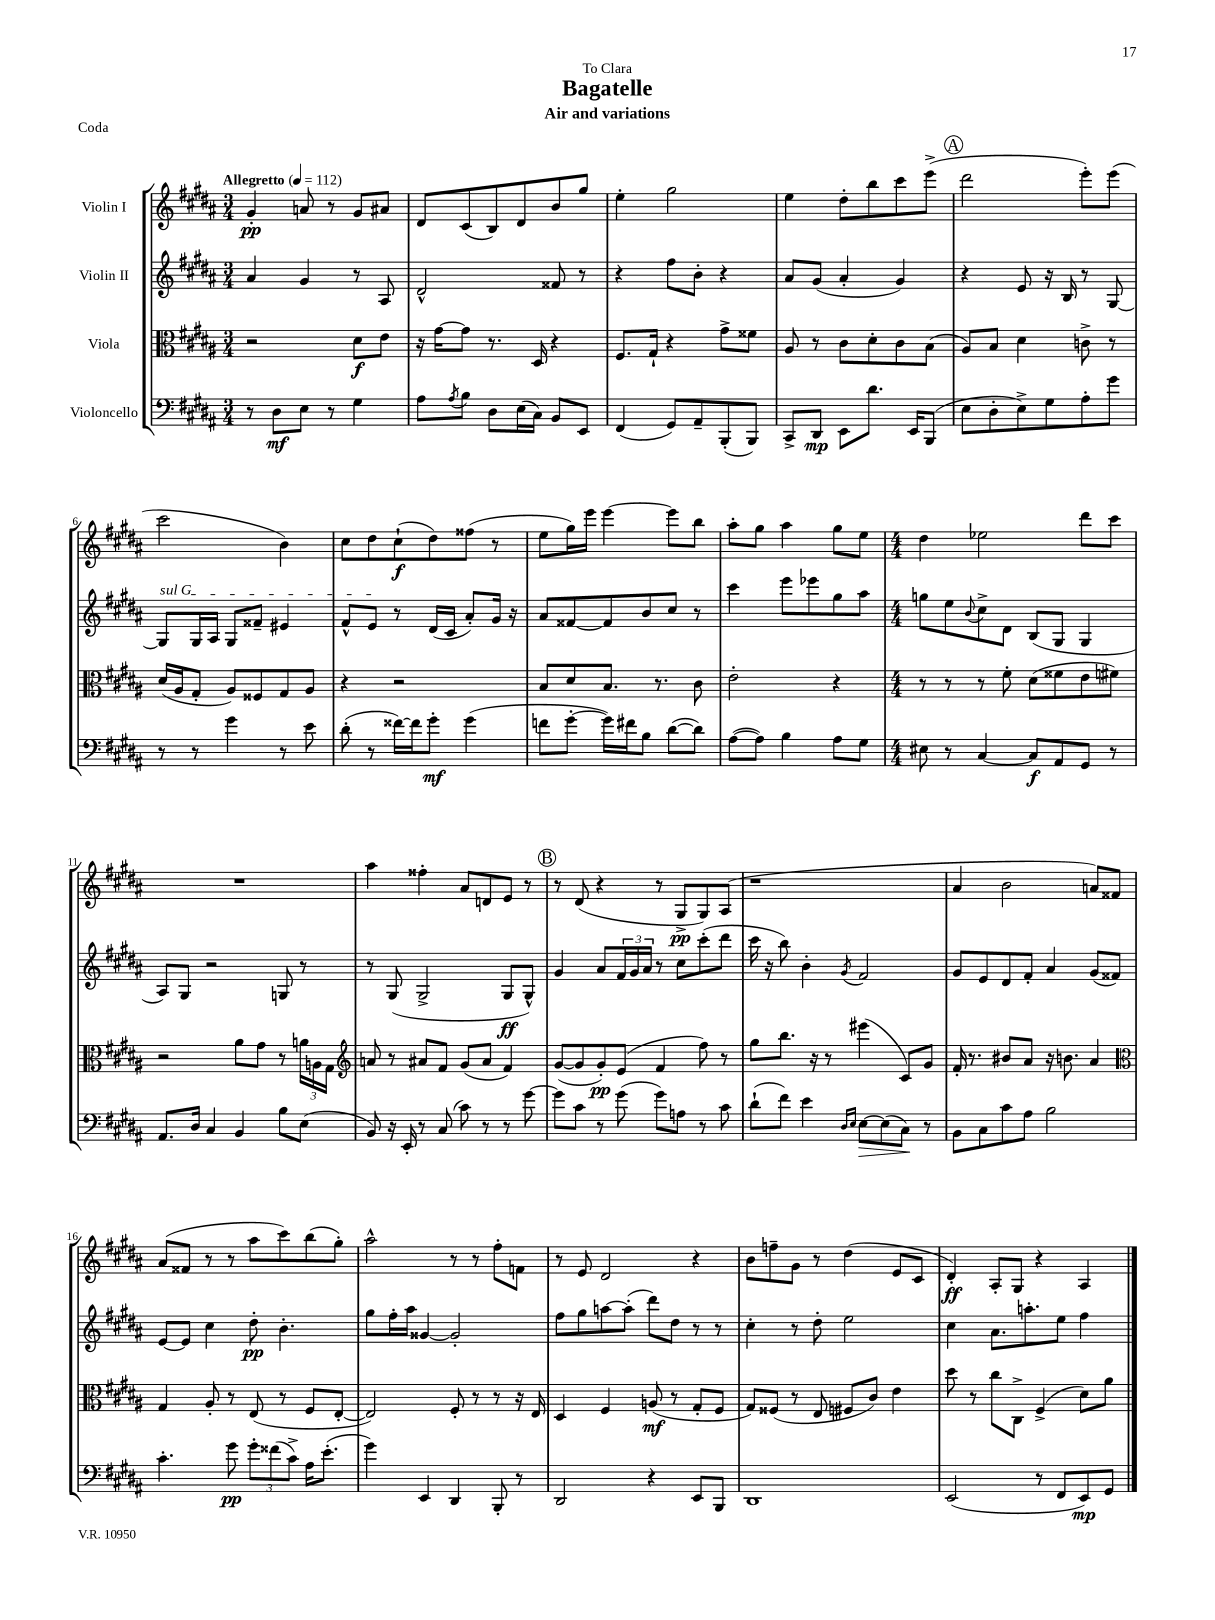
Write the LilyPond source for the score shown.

\header { title = "Bagatelle" subtitle = "Air and variations" dedication = "To Clara" piece = "Coda" }
<<
\new StaffGroup <<
\new Staff = "s0" \with { instrumentName = "Violin I" } {
    \clef treble \key b \major \numericTimeSignature \time 3/4 \tempo "Allegretto" 4 = 112
    gis'4-.\pp a'8 r8 gis'8 ais'8 |
    dis'8 cis'8( b8) dis'8 b'8 gis''8 |
    e''4-. gis''2 |
    e''4 dis''8-. b''8 cis'''8 e'''8->( |
    \mark \markup { \circle "A" } dis'''2 e'''8-.) e'''8( |
    cis'''2 b'4) |
    cis''8 dis''8 cis''8-!\f( dis''8) fisis''8( r8 |
    e''8 gis''16) e'''16 e'''4~ e'''8 b''8 |
    ais''8-. gis''8 ais''4 gis''8 e''8 |
    \numericTimeSignature \time 4/4 dis''4 ees''2 dis'''8 cis'''8 |
    R1 |
    ais''4 fisis''4-. ais'8 d'8 e'8 r8 |
    \mark \markup { \circle "B" } r8 dis'8( r4 r8 gis8->\pp gis8) ais8( |
    r1 |
    ais'4 b'2 a'8) fisis'8 |
    ais'8( fisis'8 r8 r8 ais''8 cis'''8) b''8( gis''8-.) |
    ais''2-^ r8 r8 fis''8-. f'8 |
    r8 e'8 dis'2 r4 |
    b'8 f''8-- gis'8 r8 dis''4( e'8 cis'8 |
    dis'4-.\ff) ais8-. gis8 r4 ais4 \bar "|." |
}
\new Staff = "s1" \with { instrumentName = "Violin II" } {
    \clef treble \key b \major \numericTimeSignature \time 3/4
    ais'4 gis'4 r8 ais8 |
    dis'2-^ fisis'8 r8 |
    r4 fis''8 b'8-. r4 |
    ais'8 gis'8( ais'4-. gis'4) |
    \mark \markup { \circle "A" } r4 e'8 r16 b16 r8 gis8~ |
    \once \override TextSpanner.bound-details.left.text = \markup { \italic "sul G" } gis8\startTextSpan gis16 ais16 gis8 fisis'8-- eis'4 |
    fis'8-^ e'8\stopTextSpan r8 dis'16( cis'16 ais'8-.) gis'16 r16 |
    ais'8 fisis'8~ fisis'8 b'8 cis''8 r8 |
    cis'''4 e'''8 ees'''8 gis''8 ais''8 |
    \numericTimeSignature \time 4/4 g''8 e''8 \appoggiatura { b'8 } cis''8-> dis'8 b8( gis8 gis4 |
    ais8) gis8 r2 g8 r8 |
    r8 gis8( gis2-> gis8\ff gis8-^) |
    \mark \markup { \circle "B" } gis'4 ais'8 \tuplet 3/2 { fis'16 gis'16 ais'16 } r8 cis''8 cis'''8-.( dis'''8 |
    cis'''16 r16 b''8) b'4-. \acciaccatura { gis'8 } fis'2 |
    gis'8 e'8 dis'8 fis'8-. ais'4 gis'8( fisis'8) |
    e'8~ e'8 cis''4 dis''8-.\pp b'4.-. |
    gis''8 fis''16-. ais''16 gisis'4~ gisis'2-. |
    fis''8 gis''8 a''8~ a''8-.( dis'''8) dis''8 r8 r8 |
    cis''4-. r8 dis''8-. e''2 |
    cis''4 ais'8. a''8.-. e''8 fis''4 \bar "|." |
}
\new Staff = "s2" \with { instrumentName = "Viola" } {
    \clef alto \key b \major \numericTimeSignature \time 3/4
    r2 dis'8\f e'8 |
    r16 gis'16~ gis'8 r8. dis16 r4 |
    fis8. gis16-! r4 gis'8-> fisis'8 |
    ais8 r8 cis'8 dis'8-. cis'8 b8( |
    \mark \markup { \circle "A" } ais8) b8 dis'4 c'8-> r8 |
    dis'16( ais16 gis8-. ais8) fisis8 gis8 ais8 |
    r4 r2 |
    b8 dis'8 b8. r8. cis'8 |
    e'2-. r4 |
    \numericTimeSignature \time 4/4 r8 r8 r8 fis'8-. dis'8( fisis'8 e'8 fis'8) |
    r2 ais'8 gis'8 r8 \tuplet 3/2 { a'16 a16 gis16 } |
    \clef treble a'8 r8 ais'8 fis'8 gis'8( ais'8 fis'4) |
    \mark \markup { \circle "B" } gis'8~( gis'8 gis'8-.\pp) e'8( fis'4 fis''8) r8 |
    gis''8 b''8. r16 r8 eis'''4( cis'8) gis'8 |
    fis'16-. r8. bis'8 ais'8 r16 b'8. ais'4 |
    \clef alto gis4 ais8-. r8 e8( r8 fis8 e8~-. |
    e2) fis8-. r8 r8 r16 e16 |
    dis4 fis4 a8\mf( r8 gis8-. fis8 |
    gis8) fisis8( r8 e8 fis8 cis'8) e'4 |
    dis''8 r8 cis''8 cis8-> fis4->( dis'8) ais'8 \bar "|." |
}
\new Staff = "s3" \with { instrumentName = "Violoncello" } {
    \clef bass \key b \major \numericTimeSignature \time 3/4
    r8 dis8\mf e8 r8 gis4 |
    ais8 \acciaccatura { ais8 } b8 dis8 e16( cis16) b,8 e,8 |
    fis,4( gis,8) ais,8-- b,,8-.( b,,8) |
    cis,8-> dis,8\mp e,8 dis'8. e,16 b,,8( |
    \mark \markup { \circle "A" } e8 dis8-. e8->) gis8 ais8-. gis'8 |
    r8 r8 gis'4 r8 e'8 |
    dis'8-.( r8 fisis'16~) fisis'16 gis'8-.\mf gis'4( |
    f'8 gis'8~-. gis'16) fis'16 b8 dis'8~( dis'8) |
    ais8~( ais8) b4 ais8 gis8 |
    \numericTimeSignature \time 4/4 eis8 r8 cis4~ cis8\f ais,8 gis,8 r8 |
    ais,8. dis16 cis4 b,4 b8 e8( |
    b,8) r16 e,16-. r8 cis8( cis'8) r8 r8 gis'8~ |
    \mark \markup { \circle "B" } gis'8 cis'8 r8 gis'8( gis'8) a8 r8 cis'8 |
    dis'8-!( fis'8) e'4 \grace { dis16 e16 } e8~\> e8( cis8\!) r8 |
    b,8 cis8 cis'8 ais8 b2 |
    cis'4.-. gis'8\pp \tuplet 3/2 { gis'8-. fisis'8( cis'8->) } ais16 e'8.-.( |
    gis'4) e,4 dis,4 b,,8-. r8 |
    dis,2 r4 e,8 b,,8 |
    dis,1 |
    e,2( r8 fis,8 e,8\mp) gis,8 \bar "|." |
}
>>
>>
